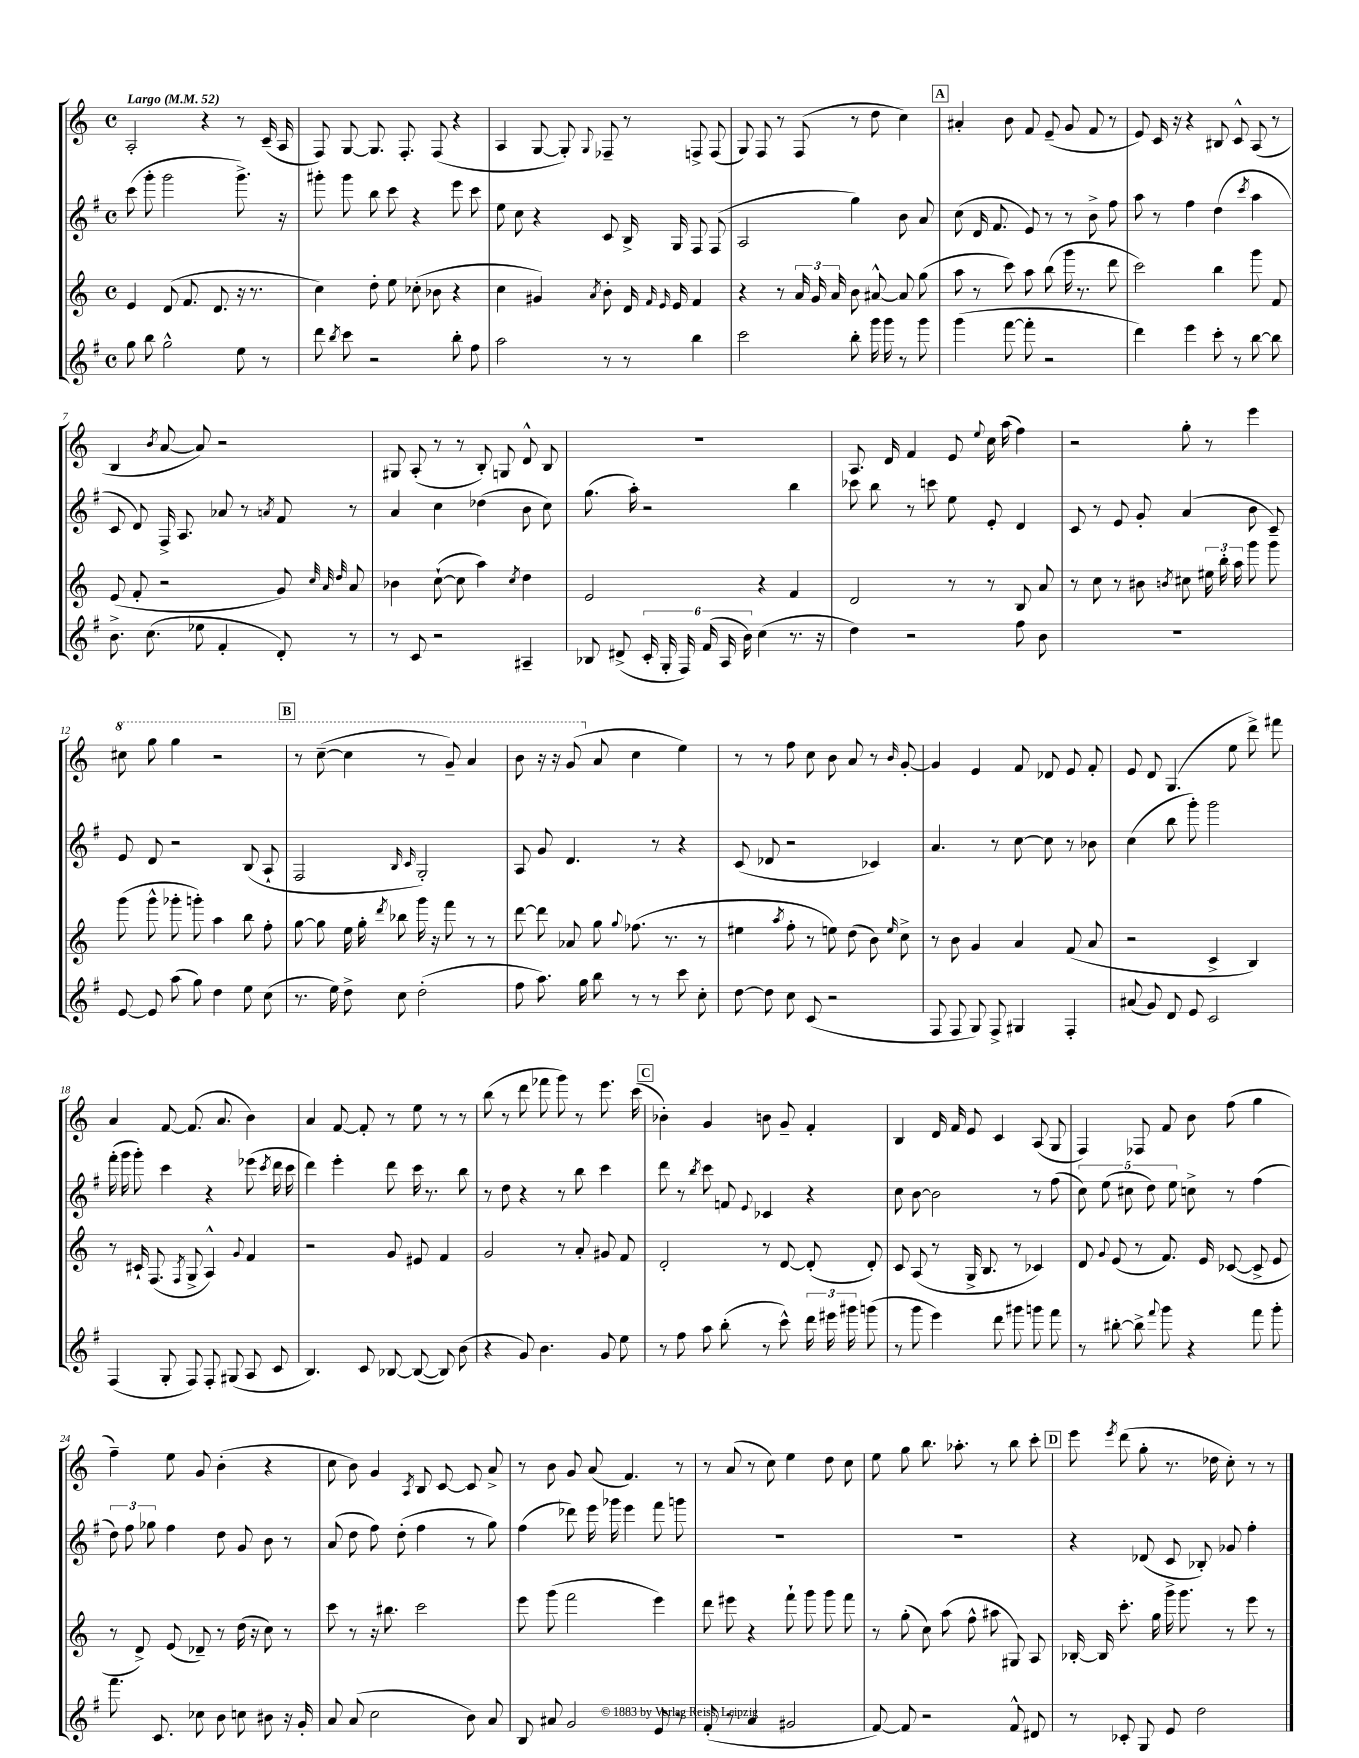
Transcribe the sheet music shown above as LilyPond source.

<<
\new StaffGroup <<
\new Staff = "s0" {
    \clef treble \key c \major \defaultTimeSignature \time 4/4 \tempo "Largo" 4 = 52
    \autoBeamOff a2-. r4 r8 c'16--( a16 |
    f8) g8~ g8. f8.-. f8( r4 |
    a4 g8~ g8-.) \appoggiatura { g8 } fes8-- r8 f8-> f8( |
    g8) f8 r8 f8( r8 d''8 c''4) |
    \mark \markup { \box "A" } ais'4-. b'8 f'8 e'8--( g'8 f'8 r8 |
    e'8) c'16 r16 r4 bis8 c'8-^ a8( r8 |
    b4 \acciaccatura { b'8 } a'8~ a'8) r2 |
    gis8 a8-.( r8 r8 b8-.) g8 d'8-^ b8 |
    R1 |
    a8. d'16 f'4 e'8 \appoggiatura { e''8 } c''16 a''16( f''4) |
    r2 g''8-. r8 e'''4 |
    \ottava #1 cis'''8 g'''8 g'''4 r2 |
    \mark \markup { \box "B" } r8 c'''8~--( c'''4 r8 g''8--) a''4 |
    b''8 r16 r16 g''8( \ottava #0 a'8 c''4 e''4) |
    r8 r8 f''8 c''8 b'8 a'8 r8 \grace { b'16 } g'8~-. |
    g'4 e'4 f'8 des'8 e'8 f'8-. |
    e'8 d'8 g4.( e''8 d'''8->) fis'''8 |
    a'4 f'8~ f'8.( a'8. b'4) |
    a'4 f'8~ f'8-. r8 e''8 r8 r8 |
    b''8( r8 d'''8 fes'''8 g'''8) r8 e'''8. c'''16( |
    \mark \markup { \box "C" } bes'4-.) g'4 b'8 g'8-- f'4-. |
    b4 d'16 f'16 e'8 c'4 a8( g8 |
    f4) fes8 f'8 b'8 f''8( g''4 |
    f''4--) e''8 g'8 b'4-.( r4 |
    c''8 b'8) g'4 \acciaccatura { a8 } b8 c'8~ c'8 a'8-> |
    r8 b'8 g'8 a'8( f'4.) r8 |
    r8 a'8( r8 c''8) e''4 d''8 c''8 |
    e''8 g''8 b''8. aes''8.-. r8 b''8 c'''8-. |
    \mark \markup { \box "D" } e'''8 \acciaccatura { e'''8 } d'''8( g''8-. r8. des''16 c''8-.) r8 r8 \bar "|." |
}
\new Staff = "s1" {
    \clef treble \key g \major \defaultTimeSignature \time 4/4
    \autoBeamOff c'''8( g'''8-. g'''2 g'''8.->) r16 |
    gis'''8-. gis'''8 b''8 c'''8 r4 e'''8 c'''8 |
    e''8 c''8 r4 c'8 b16-> g16 fis8 fis8( |
    a2 g''4) b'8 a'8 |
    \mark \markup { \box "A" } c''8( d'16 fis'8. e'8) r8 r8 b'8-> fis''8 |
    a''8 r8 fis''4 d''4( \acciaccatura { c'''8 } a''4 |
    c'8 d'8) fis16-> a8. aes'8 r8 \acciaccatura { a'8 } fis'8 r8 |
    a'4 c''4 des''4( b'8 c''8) |
    g''8.( a''16-.) r2 b''4 |
    ces'''8 b''8 r8 c'''8 e''8 e'8-. d'4 |
    c'8 r8 e'8 g'8-. a'4( b'8 c'8--) |
    e'8 d'8 r2 b8( a8-! |
    \mark \markup { \box "B" } fis2 \grace { b16 c'16 } g2-.) |
    a8 g'8 d'4. r8 r4 |
    c'8( des'8 r2 ces'4) |
    a'4. r8 c''8~ c''8 r8 bes'8 |
    c''4( b''8 g'''8-.) g'''2 |
    fis'''16-.( g'''16 g'''8-.) c'''4 r4 ees'''8( \acciaccatura { c'''8 } d'''16 c'''16 |
    d'''4) e'''4-. d'''8 c'''16 r8. b''8 |
    r8 d''8 r4 r8 b''8 c'''4 |
    \mark \markup { \box "C" } d'''8 r8 \acciaccatura { b''8 } c'''8 f'8 \appoggiatura { e'8 } ces'4 r4 |
    c''8 b'8~ b'2 r8 fis''8( |
    \tuplet 5/4 { c''8) e''8( cis''8 d''8) e''8 } c''8-> r8 fis''4( |
    \tuplet 3/2 { d''8) fis''8 ges''8 } fis''4 d''8 g'8 b'8 r8 |
    a'8( d''8 fis''8) d''8-.( fis''4 r8 g''8) |
    fis''4( des'''8) e'''16 ges'''16 e'''4 fis'''8 g'''8 |
    R1 |
    R1 |
    \mark \markup { \box "D" } r4 des'8( c'8 bes8-.) ges'8 fis''4-. \bar "|." |
}
\new Staff = "s2" {
    \clef treble \key c \major \defaultTimeSignature \time 4/4
    \autoBeamOff e'4 d'8( f'8. d'8. r16 r8. |
    c''4) d''8-. e''8 ces''8-.( bes'8 r4 |
    c''4 gis'4) \acciaccatura { a'8 } b'8-. d'16 \grace { f'16 e'16 } e'16 f'4 |
    r4 r8 \tuplet 3/2 { a'16 g'16 a'16 } b'8 ais'8~-^ ais'8 g''8( |
    \mark \markup { \box "A" } a''8 r8 c'''8) a''8 b''8( g'''16 r8. d'''8 |
    c'''2) b''4 g'''8 f'8 |
    e'8( f'8-. r2 g'8) \grace { c''32 a'32 d''32 } a'8 |
    bes'4 c''8~-!( c''8 a''4) \acciaccatura { c''8 } d''4 |
    e'2 r4 f'4 |
    d'2 r8 r8 b8 a'8 |
    r8 c''8 r8 bis'8 \acciaccatura { b'8 } cis''8 \tuplet 3/2 { eis''16 b''16-. a''16 } g'''8 g'''8 |
    g'''8( g'''8-^ ges'''8-. g'''8-.) a''4 b''8 f''8-. |
    \mark \markup { \box "B" } g''8~ g''8 e''16 g''16-. \acciaccatura { d'''8 } bes''8 g'''16 r16 f'''8 r8 r8 |
    d'''8~ d'''8 aes'8 g''8 \appoggiatura { g''8 } fes''8.( r8. r8 |
    eis''4 \acciaccatura { a''8 } f''8-. r8 e''8) d''8( b'8) \grace { e''16 } c''8-> |
    r8 b'8 g'4 a'4 f'8( a'8 |
    r2 c'4-> b4) |
    r8 cis'16-! f8.( \acciaccatura { f8 } g8-> a4-^) \appoggiatura { g'8 } f'4 |
    r2 g'8 eis'8 f'4 |
    g'2 r8 a'8-. gis'8 f'8 |
    \mark \markup { \box "C" } d'2-. r8 d'8~ d'8-.( d'8-.) |
    c'8 a8( r8 g16-> b8. r8 ces'4) |
    d'8 \appoggiatura { g'8 } e'8( r8 f'8.) e'16 ces'8~( ces'8-> e'8 |
    r8 d'8->) e'8( des'8--) r8 d''16( r16 c''8) r8 |
    c'''8 r8 r16 bis''8. c'''2 |
    e'''8 g'''8( f'''2 e'''4) |
    d'''8 eis'''8 r4 f'''8-! g'''8 g'''8 f'''8 |
    r8 g''8-.( c''8) a''8( f''8-^ ais''8 gis8) a8 |
    \mark \markup { \box "D" } bes16~-. bes16 c'''8.-. g''16 g'''16-> g'''8. r8 e'''8 r8 \bar "|." |
}
\new Staff = "s3" {
    \clef treble \key g \major \defaultTimeSignature \time 4/4
    \autoBeamOff g''8 b''8 g''2-^ e''8 r8 |
    d'''8 \acciaccatura { b''8 } c'''8 r2 b''8-. fis''8 |
    a''2 r8 r8 b''4 |
    c'''2 b''8-. g'''16 g'''16 r8 g'''8 |
    \mark \markup { \box "A" } g'''4( fis'''8~ fis'''8-. r2 |
    d'''4) e'''4 c'''8-. r8 b''8~ b''8 |
    b'8.-> c''8.( ees''8 fis'4-. d'8-.) r8 |
    r8 c'8 r2 ais4-- |
    bes8 dis'8->( \tuplet 6/4 { c'16-. g16-. fis16) fis'16( a16 b'16) } c''4( r8. r16 |
    d''4) r2 fis''8 b'8 |
    R1 |
    e'8~ e'8 a''8( g''8) d''4 e''8 c''8( |
    \mark \markup { \box "B" } r8. e''16) d''8-> c''8 d''2-.( |
    fis''8 a''8.) g''16 b''8 r8 r8 c'''8 c''8-. |
    d''8~ d''8 c''8 c'8( r2 |
    fis8 fis8 g8) fis8-> gis4 fis4-. |
    ais'8( g'8) d'8 e'8 c'2 |
    fis4( g8-. fis8) fis8-. gis8( a8 c'8 |
    b4.) c'8 bes8~ bes8~( bes8) b'8( |
    r4 g'8) b'4. g'8 e''8 |
    \mark \markup { \box "C" } r8 fis''8 a''8 b''8-.( r8 c'''8-^) \tuplet 3/2 { d'''16 eis'''16 gis'''16 } g'''8( |
    r8 g'''8 e'''4) d'''8 gis'''8 g'''8 fis'''8 |
    r8 bis''8~-. bis''8-> \appoggiatura { fis'''8 } g'''8 r4 fis'''8 g'''8-. |
    fis'''8. c'8. ces''8 b'8 c''8 bis'8 r16 g'16-. |
    a'8 a'8( c''2 b'8) a'8 |
    b8 ais'8 g'2 e'8 r8 |
    fis'8-.( r8 a'4 gis'2 |
    fis'8~) fis'8 r2 fis'8-^ dis'8 |
    \mark \markup { \box "D" } r8 ces'8-. g8 e'8 d''2 \bar "|." |
}
>>
>>
